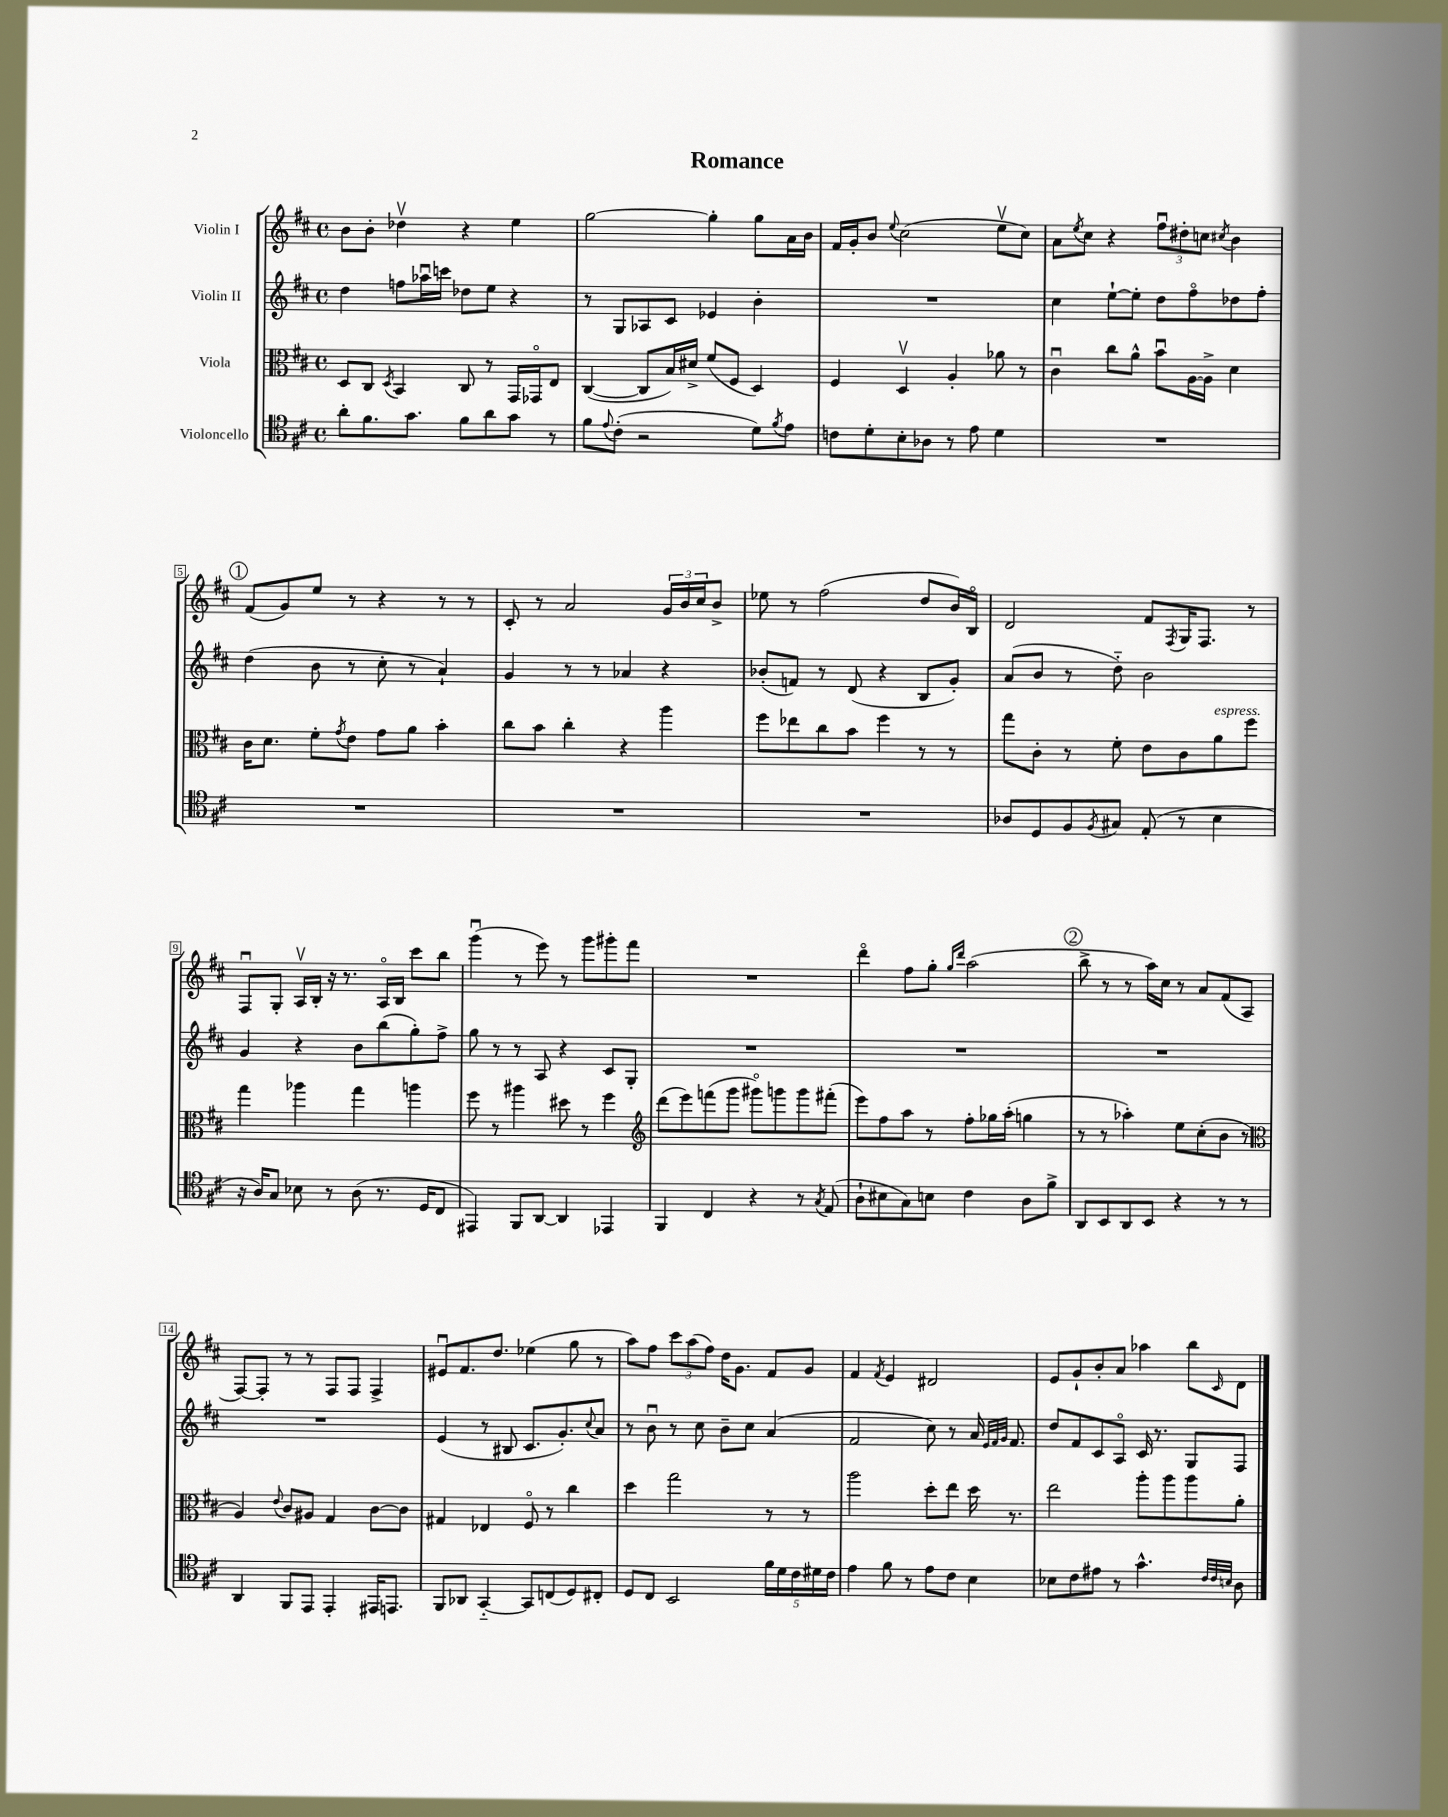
\header { title = "Romance" }
<<
\new StaffGroup <<
\new Staff = "s0" \with { instrumentName = "Violin I" } {
    \clef treble \key d \major \defaultTimeSignature \time 4/4
    b'8 b'8-. des''4\upbow r4 e''4 |
    g''2~ g''4-. g''8 a'16 b'16 |
    fis'16 g'16-. b'8 \appoggiatura { e''8 } cis''2( e''8\upbow cis''8) |
    a'8 \acciaccatura { e''8 } cis''8 r4 \tuplet 3/2 { fis''8\downbow dis''8-. c''8 } \acciaccatura { cis''8 } b'4 |
    \mark \markup { \circle "1" } fis'8( g'8) e''8 r8 r4 r8 r8 |
    cis'8-. r8 a'2 \tuplet 3/2 { g'16 b'16 cis''16 } b'8-> |
    ees''8 r8 fis''2( d''8 b'16) b16\flageolet |
    d'2 fis'8 \acciaccatura { fis8 } g16 fis8. r8 |
    fis8\downbow g8-. a16\upbow b16-. r16 r8. a16\flageolet b16 cis'''8 b''8 |
    g'''4\downbow( r8 e'''8) r8 g'''8 gis'''8-. fis'''8 |
    R1 |
    d'''4\flageolet fis''8 g''8-. \grace { g''16 d'''16 } a''2( |
    \mark \markup { \circle "2" } b''8-> r8 r8 a''16) cis''16 r8 a'8 fis'8( a8 |
    fis8~) fis8-. r8 r8 fis8 fis8 fis4-> |
    eis'8\downbow fis'8. d''8. ees''4( g''8 r8 |
    a''8) fis''8 \tuplet 3/2 { cis'''8 a''8( fis''8) } d''16 g'8. fis'8 g'8 |
    fis'4 \acciaccatura { fis'8 } e'4 dis'2 |
    e'8 g'8-! b'8-. a'8 aes''4 b''8 \grace { cis'16 } d'8 \bar "|." |
}
\new Staff = "s1" \with { instrumentName = "Violin II" } {
    \clef treble \key d \major \defaultTimeSignature \time 4/4
    d''4 f''8 aes''16\downbow c'''16 des''8 e''8 r4 |
    r8 g8 aes8 cis'8 ees'4 b'4-. |
    R1 |
    cis''4 e''8~-! e''8-. d''8 fis''8\flageolet des''8 fis''8-. |
    \mark \markup { \circle "1" } d''4( b'8 r8 cis''8-. r8 a'4-!) |
    g'4 r8 r8 aes'4 r4 |
    bes'8-.( f'8) r8 d'8( r4 b8 g'8-.) |
    a'8( b'8 r8 d''8-_) b'2 |
    g'4 r4 b'8 b''8( g''8-.) fis''8-> |
    g''8 r8 r8 a8 r4 cis'8 g8-. |
    R1 |
    R1 |
    \mark \markup { \circle "2" } R1 |
    R1 |
    e'4( r8 bis8 cis'8. g'8.-.) \appoggiatura { cis''8 } a'8 |
    r8 b'8\downbow r8 cis''8 b'8-- cis''8 a'4( |
    fis'2 cis''8) r8 a'16 \grace { e'32 fis'32 g'32 } fis'8. |
    d''8 fis'8 cis'8 a8\flageolet cis'16 r8. g8 fis8 \bar "|." |
}
\new Staff = "s2" \with { instrumentName = "Viola" } {
    \clef alto \key d \major \defaultTimeSignature \time 4/4
    d8 cis8 \acciaccatura { d8 } b,4 cis8 r8 g,16 ges,16\flageolet e8 |
    cis4~( cis8 b16) dis'16-> fis'8( fis8 d4) |
    fis4 d4\upbow a4-. aes'8 r8 |
    cis'4\downbow cis''8 a'8-^ b'8\downbow a16~ a16-> d'4 |
    \mark \markup { \circle "1" } cis'16 d'8. fis'8-. \acciaccatura { g'8 } e'8 g'8 a'8 b'4-. |
    cis''8 b'8 cis''4-. r4 a''4 |
    fis''8 ees''8 cis''8 b'8 fis''4 r8 r8 |
    g''8 cis'8-. r8 fis'8-. e'8 cis'8 a'8^\markup { \italic "espress." } fis''8 |
    g''4 aes''4 g''4 a''4 |
    fis''8 r8 ais''4 dis''8 r8 fis''4 |
    \clef treble d'''8( e'''8) f'''8( g'''8 gis'''8\flageolet) g'''8 g'''8 fis'''8-.( |
    e'''8) fis''8 a''8 r8 fis''8-. ges''16 a''16-.( g''4 |
    \mark \markup { \circle "2" } r8 r8 aes''4-.) e''8 cis''8-.( b'8 r8 |
    \clef alto a4) \appoggiatura { e'8 } cis'8 ais8 g4 cis'8~ cis'8 |
    gis4 ees4 fis8\flageolet r8 cis''4 |
    d''4 g''2 r8 r8 |
    a''2 d''8-. e''8 d''16 r8. |
    e''2 a''8-. a''8 a''8 a'8-. \bar "|." |
}
\new Staff = "s3" \with { instrumentName = "Violoncello" } {
    \clef tenor \key d \major \defaultTimeSignature \time 4/4
    a'8-. fis'8. g'8. fis'8 a'8 g'8 r8 |
    fis'8 \appoggiatura { e'8 } cis'8-.( r2 d'8) \acciaccatura { fis'8 } e'8 |
    c'8 d'8-. b8-. aes8 r8 e'8 d'4 |
    R1 |
    \mark \markup { \circle "1" } R1 |
    R1 |
    R1 |
    aes8 d8 fis8 \acciaccatura { fis8 } gis8 e8-.( r8 b4 |
    r16 a16) g8 bes8 r8 a8( r8. d16 cis8 |
    eis,4) fis,8 a,8~ a,4 ees,4 |
    fis,4 cis4 r4 r8 \acciaccatura { g8 } e8( |
    a8-! bis8 g8) b8 cis'4 a8 fis'8-> |
    \mark \markup { \circle "2" } a,8 b,8 a,8 b,8 r4 r8 r8 |
    a,4 fis,8 e,8 e,4-. eis,16 e,8. |
    fis,8 aes,8 g,4~-_ g,8 c8( d8) cis8-. |
    d8 cis8 b,2 \tuplet 5/4 { fis'16 d'16 cis'16 dis'16 cis'16 } |
    e'4 fis'8 r8 e'8 cis'8 b4 |
    bes8 cis'8 eis'8 r8 g'4.-^ \grace { cis'32 cis'32 b32 } a8 \bar "|." |
}
>>
>>
\layout { \context { \Score \override BarNumber.stencil = #(make-stencil-boxer 0.1 0.3 ly:text-interface::print) } }
